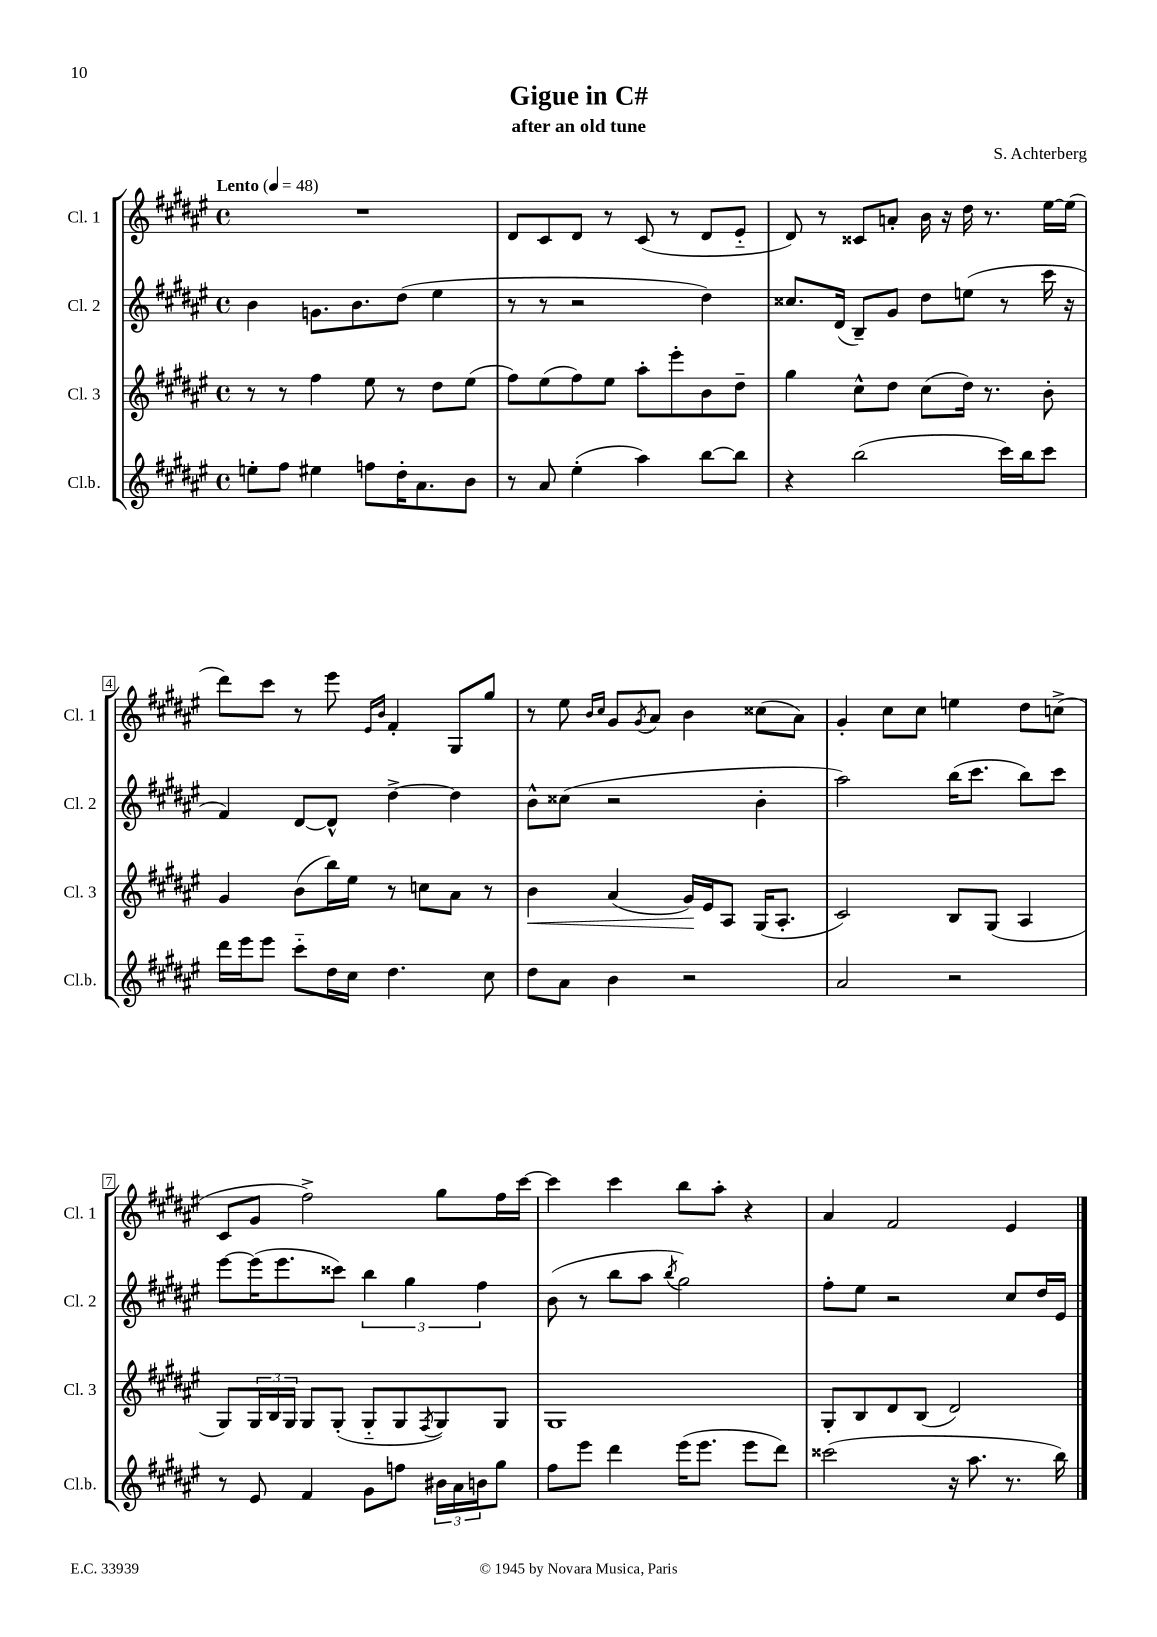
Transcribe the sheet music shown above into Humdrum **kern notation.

**kern	**kern	**kern	**kern
*staff4	*staff3	*staff2	*staff1
*clefG2	*clefG2	*clefG2	*clefG2
*k[f#c#g#d#a#e#]	*k[f#c#g#d#a#e#]	*k[f#c#g#d#a#e#]	*k[f#c#g#d#a#e#]
*M4/4	*M4/4	*M4/4	*M4/4
*met(c)	*met(c)	*met(c)	*met(c)
*MM48	*MM48	*MM48	*MM48
8ee'\L	8r	4b\	1r
8ff#\J	8r	.	.
4ee#\	4ff#\	8.g\L	.
.	.	8.b\	.
8ff\L	8ee#\	.	.
16dd#'\K	8r	(8dd#\J	.
8.a#\	.	.	.
.	8dd#\L	4ee#\	.
8b\J	(8ee#\J	.	.
=	=	=	=
8r	8ff#\L)	8r	8d#/L
8a#/	(8ee#\	8r	8c#/
(4ee#'\	8ff#\)	2r	8d#/J
.	8ee#\J	.	8r
4aa#\)	8aa#'\L	.	(8c#/
.	8eee#'\	.	8r
[8bb\L	8b\	4dd#\)	8d#/L
8bb\]J	8dd#~\J	.	8e#'~/J
=	=	=	=
4r	4gg#\	8.cc##/L	8d#/)
.	.	.	8r
.	.	(16d#/Jk	.
(2bb\	8cc#^^\L	8B~/L)	8c##/L
.	8dd#\J	8g#/J	8a'/J
.	(8cc#\L	8dd#\L	16b\
.	.	.	16r
.	16dd#\Jk)	(8ee\J	16dd#\
.	8.r	.	8.r
16ccc#\LL)	.	8r	.
16bb\J	.	.	.
8ccc#\J	8b'\	16ccc#\	[16ee#\LL
.	.	16r	(16ee#\]JJ
=	=	=	=
16ddd#\LL	4g#/	4f#/)	8ddd#\L)
16eee#\J	.	.	.
8eee#\J	.	.	8ccc#\J
8ccc#'~\L	(8b\L	[8d#/L	8r
16dd#\L	16bb\L)	8d#^^/]J	8eee#\
16cc#\JJ	16ee#\JJ	.	.
.	.	.	16qqe#/LL
.	.	.	16qqb/JJ
4.dd#\	8r	[4dd#^\	4f#'/
.	8cc\L	.	.
.	8a#\J	4dd#\]	8G#/L
8cc#\	8r	.	8gg#/J
=	=	=	=
8dd#\L	4b\	8b^^\L	8r
8a#\J	.	(8cc##\J	8ee#\
.	.	.	16qqb/LL
.	.	.	16qqcc#/JJ
4b\	(4a#/	2r	8g#/L
.	.	.	8qg#/
.	.	.	8a#/J
2r	16g#/LL)	.	4b\
.	16e#/J	.	.
.	8A#/J	.	.
.	(16G#/LK	4b'\	(8cc##\L
.	8.A#'/J	.	.
.	.	.	8a#\J)
=	=	=	=
2a#/	2c#/)	2aa#\)	4g#'/
.	.	.	8cc#\L
.	.	.	8cc#\J
2r	8B/L	(16bb\LK	4ee\
.	.	8.ccc#\J	.
.	(8G#/J	.	.
.	4A#/	8bb\L)	8dd#\L
.	.	8ccc#\J	(8cc^\J
=	=	=	=
8r	8G#/L)	[8eee#\L	8c#/L
8e#/	24G#/L	(16eee#\]K	8g#/J
.	24B/	.	.
.	.	8.eee#\	.
.	24G#/JJ	.	.
4f#/	8G#/L	.	2ff#^\)
.	(8G#'/J	8ccc##\J)	.
8g#\L	8G#'~/L	6bb\	.
8ff\J	8G#/	.	.
.	.	6gg#\	.
.	8qF#/	.	.
24b#\LL	8G#/)	.	8gg#\L
24a#\	.	.	.
24b\J	.	6ff#\	.
8gg#\J	8G#/J	.	16ff#\L
.	.	.	[16ccc#\JJ
=	=	=	=
8ff#\L	1G#	(8b\	4ccc#\]
8eee#\J	.	8r	.
4ddd#\	.	8bb\L	4ccc#\
.	.	8aa#\J	.
.	.	8qbb/	.
(16eee#\LK	.	2gg#\)	8bb\L
8.eee#\J	.	.	.
.	.	.	8aa#'\J
8eee#\L	.	.	4r
8ddd#\J)	.	.	.
=	=	=	=
(2ccc##\	8G#'/L	8ff#'\L	4a#/
.	8B/	8ee#\J	.
.	8d#/	2r	2f#/
.	(8B/J	.	.
16r	2d#/)	.	.
8.aa#\	.	.	.
8.r	.	8cc#/L	4e#/
.	.	16dd#/L	.
16bb\)	.	16e#/JJ	.
==	==	==	==
*-	*-	*-	*-
